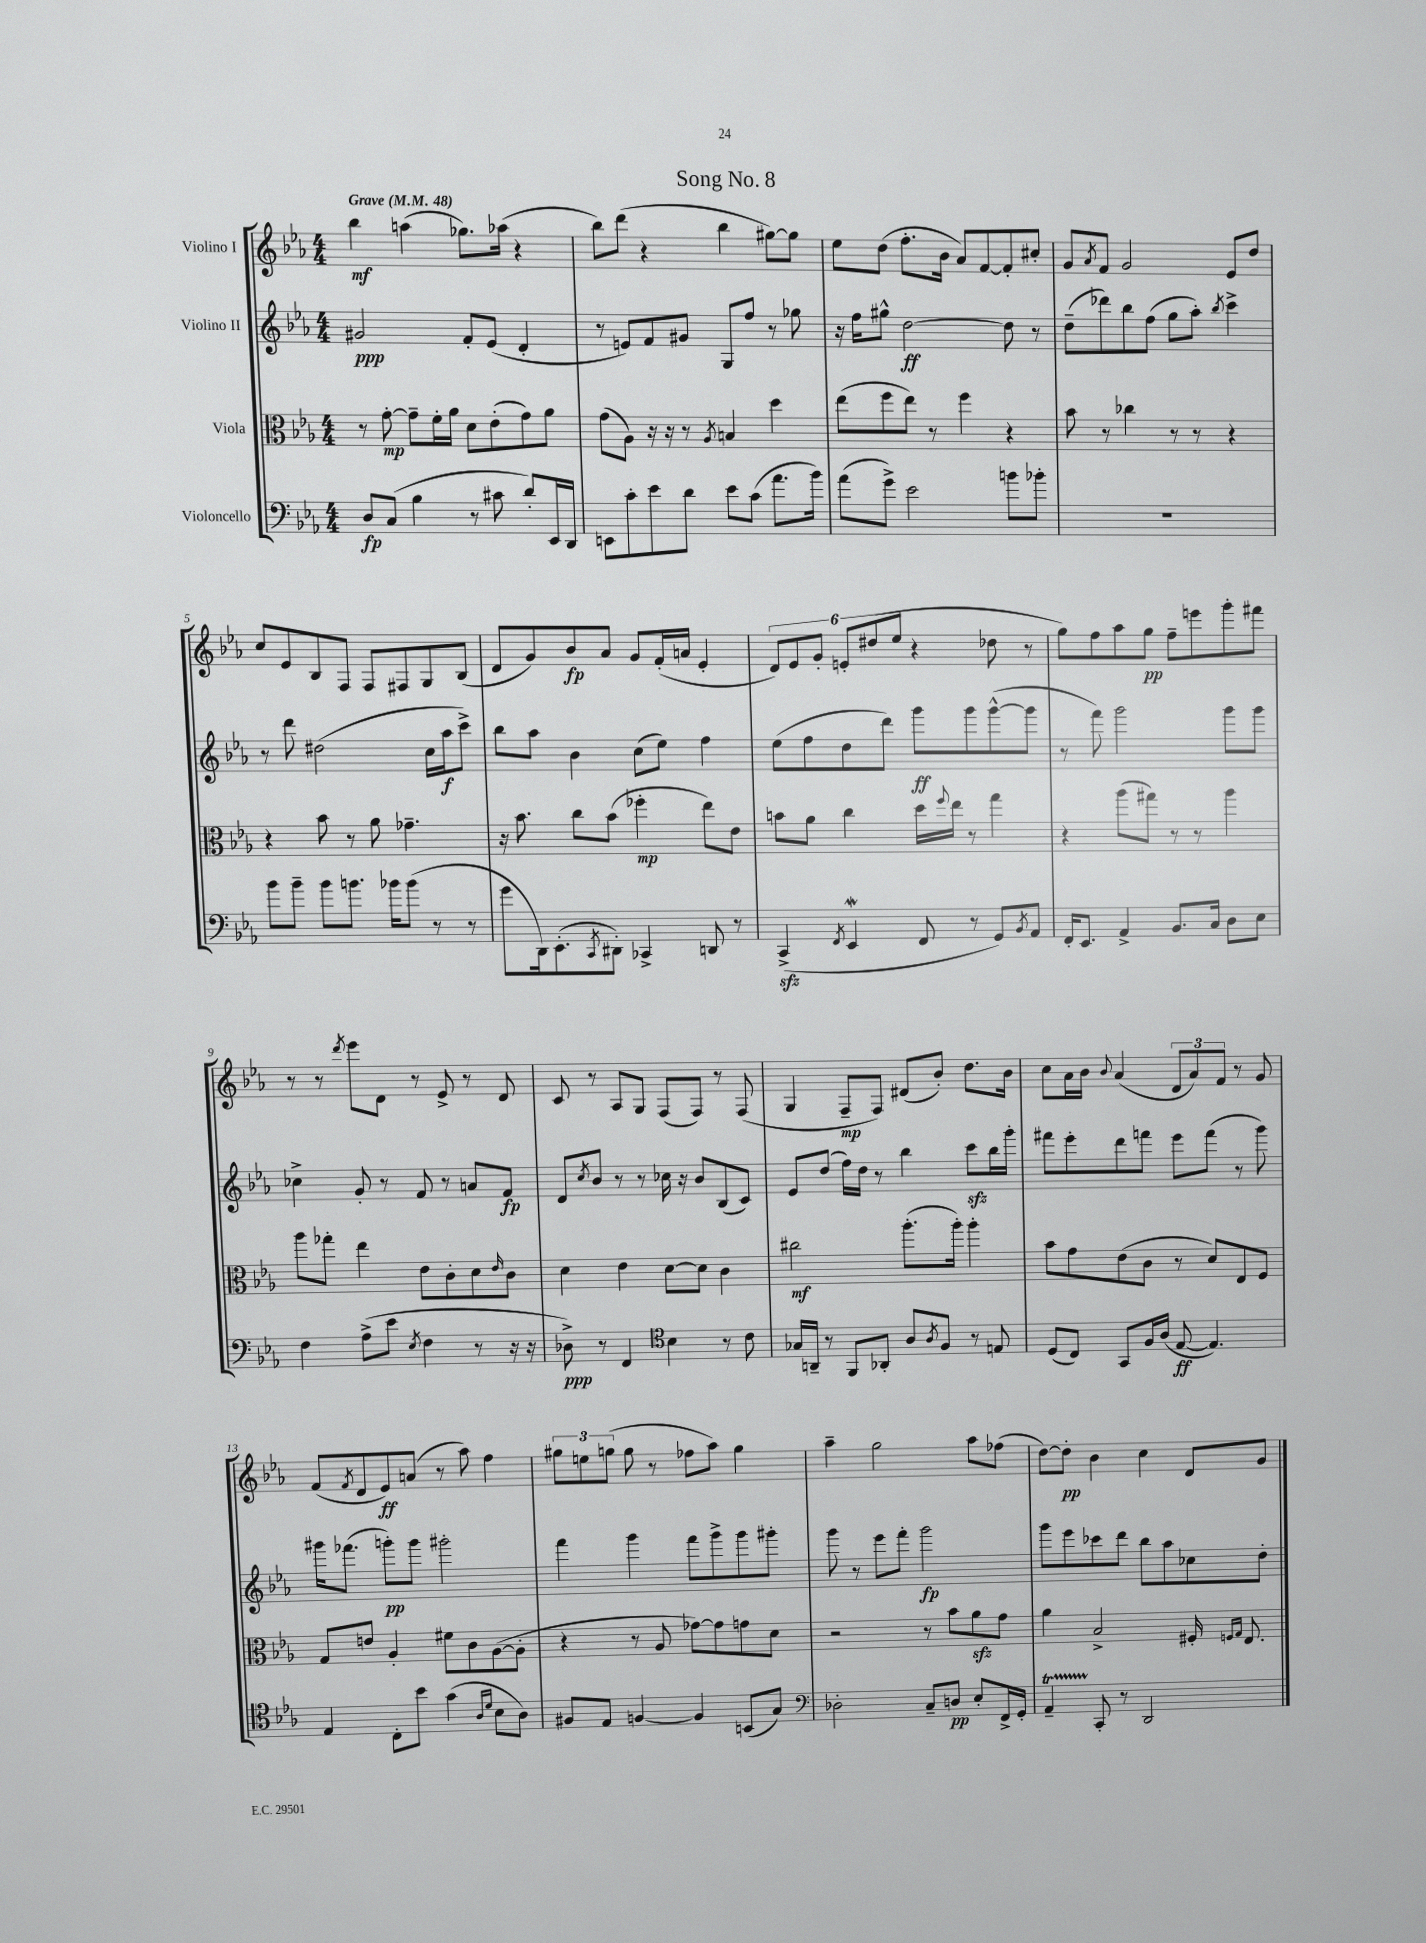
\header { title = "Song No. 8" }
<<
\new StaffGroup <<
\new Staff = "s0" \with { instrumentName = "Violino I" } {
    \clef treble \key ees \major \numericTimeSignature \time 4/4 \tempo "Grave" 4 = 48
    bes''4\mf a''4( ges''8.) aes''16( r4 |
    bes''8) d'''8( r4 bes''4 gis''8~) gis''8 |
    ees''8 d''8( f''8.-. bes'16 aes'8) f'8~ f'8-. cis''8-. |
    g'8 \acciaccatura { aes'8 } f'8 g'2 ees'8 d''8 |
    c''8 ees'8 bes8 f8 f8 fis8 g8 bes8( |
    d'8 g'8) bes'8\fp aes'8 g'8 f'16-.( a'16 ees'4-. |
    \tuplet 6/4 { d'8) ees'8 g'8-. e'8-. dis''8( ees''8 } r4 des''8 r8 |
    g''8) f''8 aes''8 g''8\pp f''8-- e'''8 g'''8-. fis'''8 |
    r8 r8 \acciaccatura { d'''8 } ees'''8 d'8 r8 ees'8-> r8 d'8 |
    c'8 r8 aes8 g8 f8( f8) r8 f8( |
    g4 f8--\mp f8) dis'8( bes'8-.) d''8. bes'16 |
    c''8 aes'16 bes'16 \appoggiatura { bes'8 } aes'4( \tuplet 3/2 { d'8 aes'8) f'8 } r8 g'8 |
    f'8( \acciaccatura { f'8 } d'8 ees'8\ff) a'8( r8 aes''8) f''4 |
    \tuplet 3/2 { gis''8 e''8 g''8( } g''8 r8 fes''8 aes''8) g''4 |
    aes''4-- g''2 aes''8 fes''8( |
    d''8~) d''8-.\pp bes'4 c''4 d'8 g'8 \bar "|." |
}
\new Staff = "s1" \with { instrumentName = "Violino II" } {
    \clef treble \key ees \major \numericTimeSignature \time 4/4
    gis'2\ppp f'8-. ees'8( d'4-. |
    r8 e'8) f'8 gis'8 g8 f''8 r8 ges''8 |
    r16 f''16 gis''8-^ d''2~\ff d''8 r8 |
    d''8--( des'''8) bes''8 f''8( g''8 aes''8-.) \acciaccatura { bes''8 } c'''4-> |
    r8 d'''8 dis''2( c''16 aes''16\f c'''8->) |
    bes''8 aes''8 bes'4 c''8( ees''8) f''4 |
    ees''8( f''8 d''8 d'''8) g'''8\ff g'''8 g'''8~-^( g'''8 |
    r8 f'''8) g'''2 g'''8 g'''8 |
    ces''4-> g'8-. r8 f'8 r8 a'8 f'8\fp |
    d'8 \acciaccatura { c''8 } bes'8 r8 r8 ces''16 r16 bes'8 bes8( c'8) |
    ees'8 d''8( f''16) d''16 r8 bes''4 c'''8\sfz bes''16 g'''16-. |
    fis'''8 ees'''8-. d'''8 f'''8 ees'''8 f'''8( r8 g'''8) |
    gis'''16 fes'''8.( g'''8-.\pp) g'''8 gis'''2-. |
    f'''4 g'''4 f'''8 g'''8-> g'''8 gis'''8-. |
    g'''8 r8 ees'''8 f'''8-. g'''2\fp |
    g'''8 ees'''8 ces'''8 d'''8 bes''8 aes''8 ces''8 d''8-. \bar "|." |
}
\new Staff = "s2" \with { instrumentName = "Viola" } {
    \clef alto \key ees \major \numericTimeSignature \time 4/4
    r8 g'8~-.\mp g'8-- f'16-. aes'16 d'8 ees'8-.( g'8) aes'8 |
    g'8( aes8) r16 r16 r8 \acciaccatura { aes8 } b4 d''4 |
    ees''8( f''8 ees''8) r8 f''4 r4 |
    bes'8 r8 ces''4 r8 r8 r4 |
    r4 bes'8 r8 aes'8 ges'4.-- |
    r16 bes'8. c''8 bes'8( fes''4-.\mp ees''8) ees'8 |
    b'8 aes'8 c''4 d''16 \appoggiatura { f''8 } ees''16 r8 g''4 |
    r4 aes''8( gis''8) r8 r8 aes''4 |
    aes''8 ges''8-. ees''4 ees'8 c'8-. d'8 \grace { ees'16 } c'8 |
    d'4 ees'4 d'8~ d'8 c'4 |
    cis''2\mf aes''8.-.( aes''16-.) aes''4-. |
    bes'8 g'8 ees'8( c'8 r8 d'8) ees8 f8 |
    g8 e'8 aes4-. fis'8 c'8 aes8~( aes8-. |
    r4 r8 aes8 ges'8~) ges'8 g'8 d'8 |
    r2 r8 bes'8 aes'8\sfz g'8 |
    aes'4 bes2-> fis16-. \grace { f16 g16 } ees8. \bar "|." |
}
\new Staff = "s3" \with { instrumentName = "Violoncello" } {
    \clef bass \key ees \major \numericTimeSignature \time 4/4
    d8\fp c8( bes4 r8 cis'8 d'8-.) ees,16 d,16 |
    e,8 c'8-. ees'8 d'8 ees'8 c'8( aes'8. bes'16) |
    aes'8( g'8->) ees'2 b'8 bes'8-. |
    R1 |
    bes'8 bes'8-- bes'8 b'8. bes'16 bes'8( r8 r8 |
    g'8 d,16) ees,8.-.( \acciaccatura { c,8 } dis,8-.) ces,4-> d,8 r8 |
    c,4->\sfz( \acciaccatura { f,8 } ees,4\mordent f,8 r8 g,8) \acciaccatura { bes,8 } aes,8 |
    f,16-. ees,8. aes,4-> bes,8. c16 d8 ees8 |
    f4 aes8->( ees'8 \acciaccatura { ees8 } f4 r8 r16 r16 |
    des8->\ppp) r8 f,4 \clef tenor bes4 r8 c'8 |
    ges16 a,16-- r8 f,8 aes,8-. aes8 \acciaccatura { aes8 } f8 r8 e8 |
    d8( c8) g,8 f16 aes16( ees8~\ff ees4.) |
    ees4 c8-. bes'8 g'4( \grace { aes16 d'16 } bes8 aes8) |
    fis8 ees8 f4~ f4 b,8( g8) |
    \clef bass des2-. c8-- d8\pp ees8-. f,16-> g,16-. |
    aes,4--\startTrillSpan c,8-.\stopTrillSpan r8 d,2 \bar "|." |
}
>>
>>
